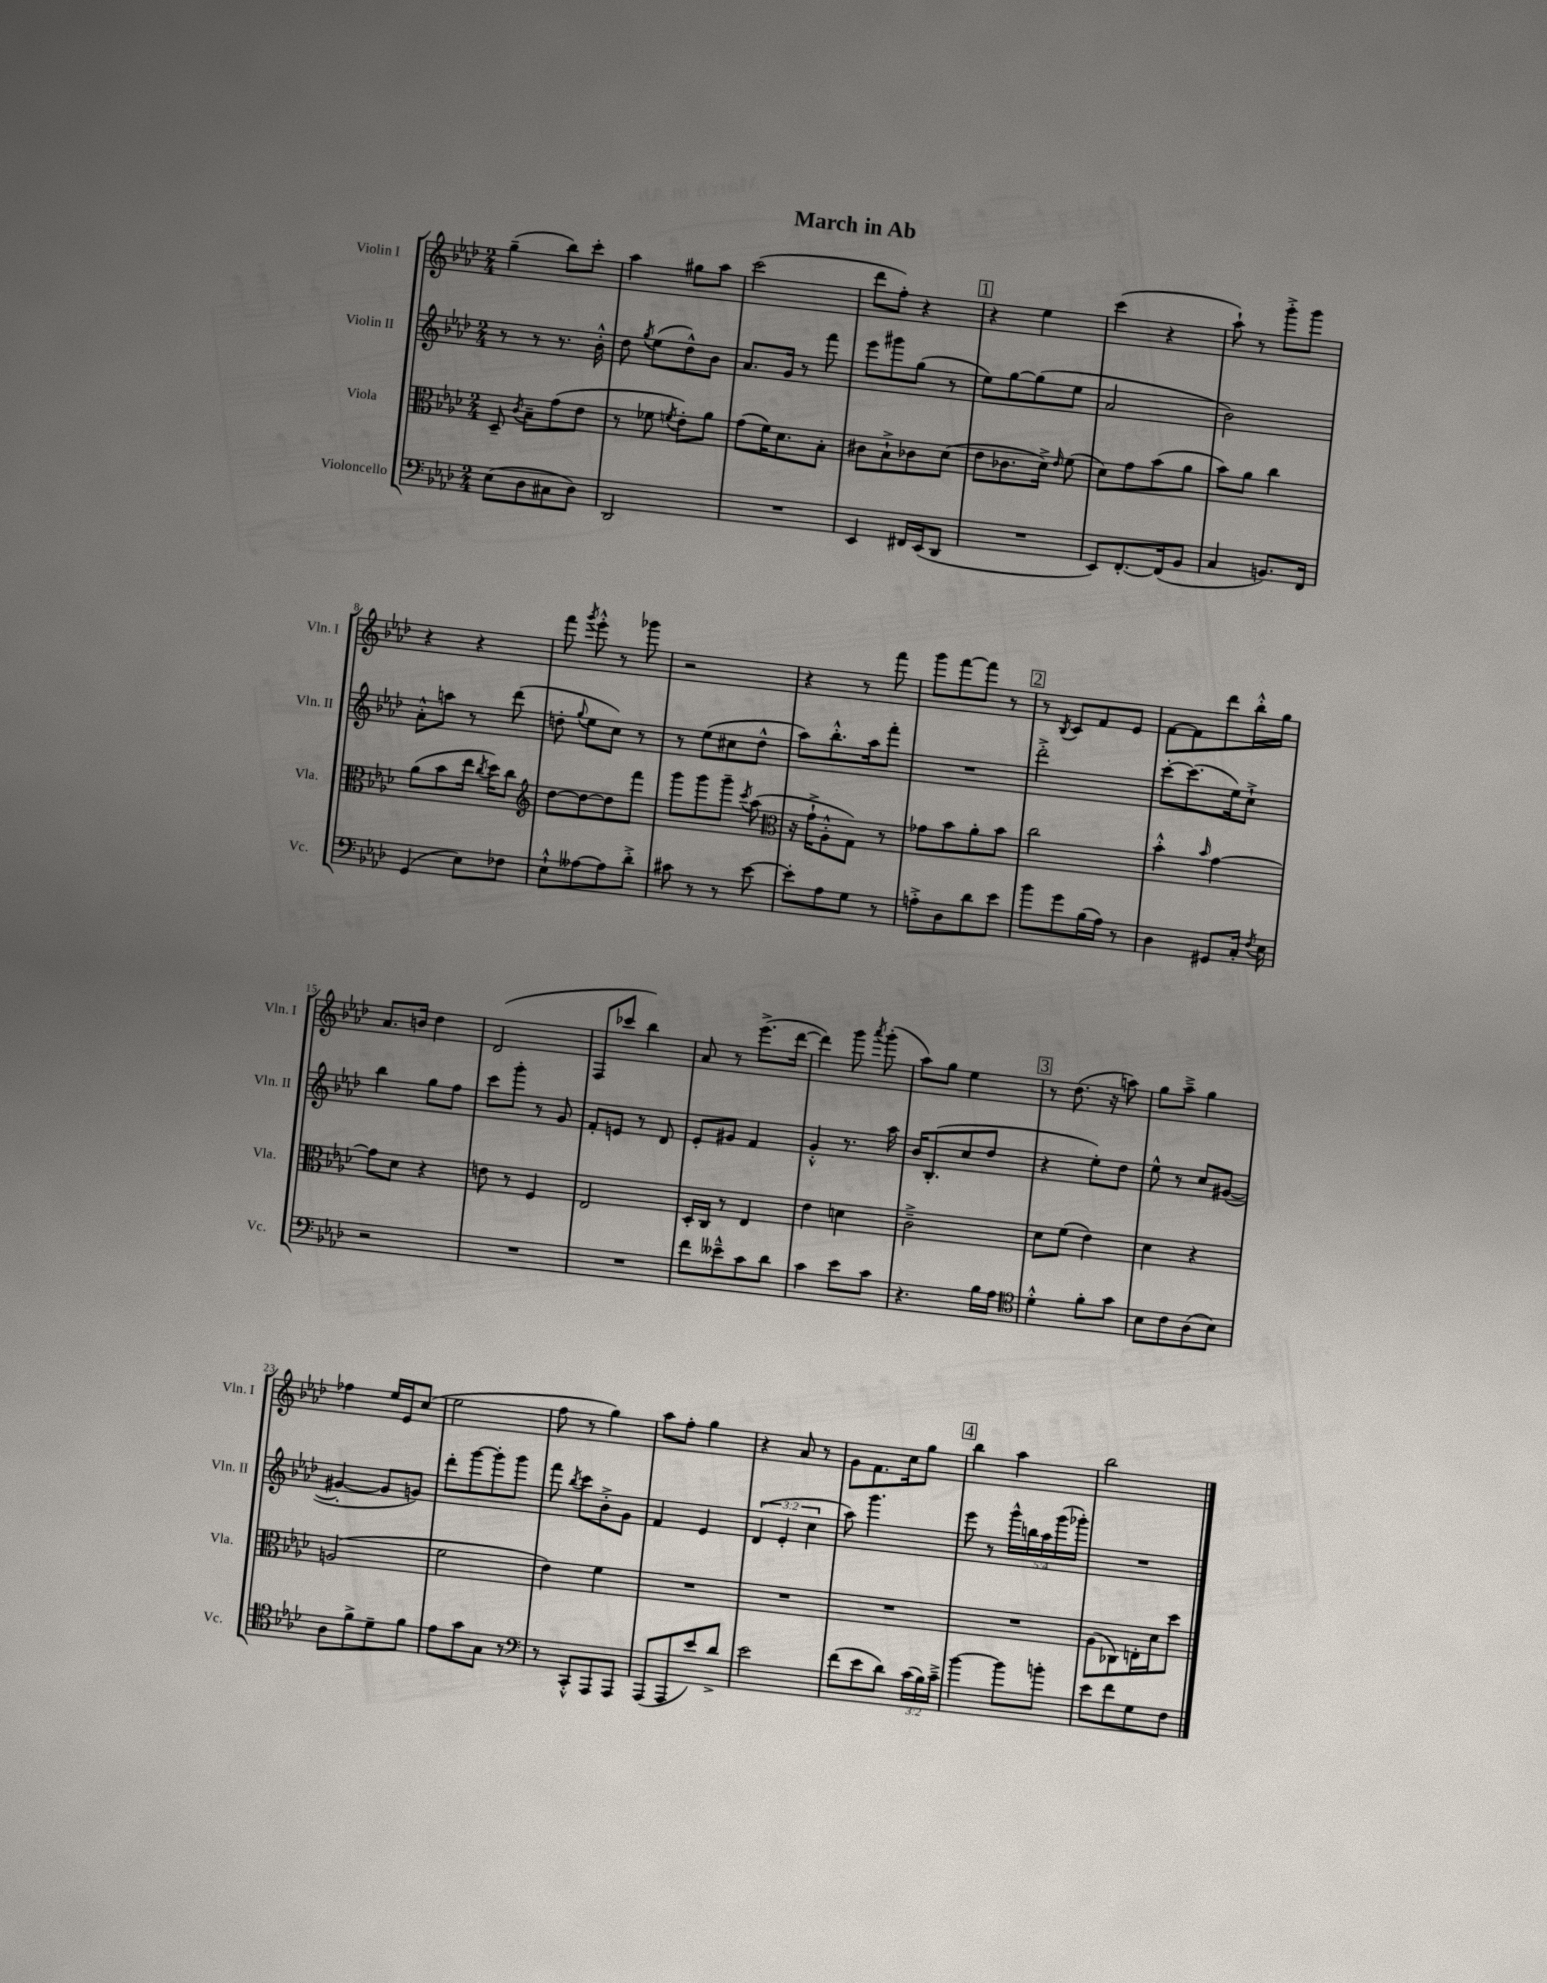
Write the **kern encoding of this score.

**kern	**kern	**kern	**kern
*part4	*part3	*part2	*part1
*staff4	*staff3	*staff2	*staff1
*I"Violoncello	*I"Viola	*I"Violin II	*I"Violin I
*I'Vc.	*I'Vla.	*I'Vln. II	*I'Vln. I
*clefF4	*clefC3	*clefG2	*clefG2
*k[b-e-a-d-]	*k[b-e-a-d-]	*k[b-e-a-d-]	*k[b-e-a-d-]
*M2/4	*M2/4	*M2/4	*M2/4
=1	=1	=1	=1
(8E-\L	8D-~/	8r	(4gg~\
.	8qc/	.	.
8D-\	8B-~\L	8r	.
8C#X\	(8g\	8.r	8bb-\L)
8D-\J)	8e-\J	.	8ccc'\J
.	.	16b-'^^\	.
=2	=2	=2	=2
2DD-/	8r	8dd-\	4aa-\
.	.	8qgg/	.
.	8f-X\	(8ee-\L	.
.	8qfn/	.	.
.	8e-'\L)	8dd-^^\)	8gg#X\L
.	8a-\J	8b-\J	8aa-\J
=3	=3	=3	=3
2r	(8g\L	8.a-/L	(2ccc\
.	16f\K)	.	.
.	8.d-\	16g/Jk	.
.	.	8r	.
.	8B-'\J	8fff\	.
=4	=4	=4	=4
4EE-/	8c#X\L	8eee-\L	8ddd-\L
.	8B-`^\	8ggg#X\	8ff'\J)
16FF#X/LL	8c-X\	(8gg\J	4r
(16EE-/J	.	.	.
8DD-/J	(8d-\J	8r	.
!!LO:REH:place=s1:t=1
=5	=5	=5	=5
2r	8e-\L	8ee-\L)	4r
.	8.c-X\	[8gg\	.
.	.	(8gg\]	4ee-\
.	16d-^\Jk)	.	.
.	16qqe-/	.	.
.	(8f\	8ee-\J	.
=6	=6	=6	=6
8EE-/L)	8d-\L)	2a-/	(4ccc\
[8.FF'/	8g\	.	.
.	(8b-\	.	4r
(16FF/k]	.	.	.
8BB-/J	8a-\J	.	.
=7	=7	=7	=7
4C/	8b-\L)	2b-\)	8aa-`\)
.	8a-\J	.	8r
8.BBn/L)	4cc\	.	8ggg'^\L
.	.	.	8ggg\J
16FF/Jk	.	.	.
!!LO:LB:g=z
=8	=8	=8	=8
(4GG/	(8a-\L	8a-'^^\L	4r
.	8b-\	8aan\J	.
8E-\L)	16ee-\Jk	8r	4r
.	8qcc/	.	.
.	16dd-\KL)	.	.
8F-X\J	8cc\J	(8ddd-\	.
=9	=9	=9	=9
*	*clefG2	*	*
8E-`^^\L	[8dd-\L	8ddn'\	8fff\
.	.	8qqgg/	8qggg/
[8A--X\	8dd-\_	8ee-\L	8eee-'^^\
8A--\]	8dd-\]	8cc\J)	8r
8d-'^\J	8fff\J	8r	8ggg-X\
=10	=10	=10	=10
8c#X\	8ggg\L	8r	2r
8r	8ggg\	(8ee-\L	.
8r	8ggg~\J	8cc#X\	.
.	8qccc/	.	.
[8e-\	(8aa-\	8dd-^^\J	.
=11	=11	=11	=11
*	*clefC3	*	*
8e-'\L]	16r	8aa-\L)	4r
.	16g`^\KL	.	.
8A-\	8A-'^^\	8.bb-'^^\	.
8G\J	8G\J)	.	8r
.	.	16aa-\k	.
8r	8r	8fff'\J	8fff\
=12	=12	=12	=12
8An'^\L	8g-X\L	2r	8ggg\L
8D-\	8b-\	.	[8fff\
8d-\	8a-'\	.	8fff\J]
8e-\J	8b-\J	.	8r
!!LO:REH:place=s1:t=2
=13	=13	=13	=13
8b-\L	2cc\	2ddd-'^\	8r
.	.	.	8qB-/
8g\	.	.	8c/L
(16B-\L	.	.	8f/
16A-\JJ)	.	.	.
8r	.	.	8e-/J
=14	=14	=14	=14
4D-\	4b-'^^\	[8ccc'\L	[8f\L
.	.	(8.ccc\]	8f\]
.	16qqb-/	.	.
8GG#X/L	[4g\	.	8ddd-\
.	.	16ee-\k)	.
16C'/Jk	.	8cc`^\J	16bb-'^^\L
8qF/	.	.	.
16E-\	.	.	16gg\JJ
!!LO:LB:g=z
=15	=15	=15	=15
2r	8g\L]	4bb-\	8.a-/L
.	8d-\J	.	.
.	.	.	16bn/Jk
.	4r	8gg\L	4dd-\
.	.	8ff\J	.
=16	=16	=16	=16
2r	8en\	8ccc\L	(2d-/
.	8r	8ggg'\J	.
.	4F/	8r	.
.	.	8g/	.
=17	=17	=17	=17
2r	2E-/	8f'/L	8F/L
.	.	8en/J	8ccc-X/J
.	.	8r	4bb-\)
.	.	8d-/	.
=18	=18	=18	=18
8f\L	16D-'/LL	8e-'/L	8a-/
.	16C/JJ	.	.
8e--X~^^\	8r	8g#X/J	8r
8c\	4E-/	4f/	(8.eee-^\L
8d-\J	.	.	.
.	.	.	[16ddd-\Jk
=19	=19	=19	=19
4c\	4e-\	4g'^^/	4ddd-\])
8e-\L	4dn\	8.r	8ggg\
.	.	.	8qaaa-/
8c\J	.	.	(8ggg'\
.	.	16aa-\	.
=20	=20	=20	=20
4.r	2c~^\	16b-/KL	8aa-\L)
.	.	(8.B-'/	.
.	.	.	8gg\J
.	.	8cc/	4ee-\
16B-\LL	.	8dd-/J	.
16A-\JJ	.	.	.
!!LO:REH:place=s1:t=3
=21	=21	=21	=21
*clefC4	*	*	*
4d-'^^\	8d-\L	4r	8r
.	(8f\J	.	(8.dd-\
8f'\L	4e-\)	8ee-'\L)	.
.	.	.	16r
8g\J	.	8dd-\J	8aan\)
=22	=22	=22	=22
8B-\L	4d-\	8ee-^^\	8gg\L
8c\	.	8r	8aa-~^\J
(8A-\	4r	8cc/L	4gg\
8B-\J)	.	([8g#X/J	.
!!LO:LB:g=z
=23	=23	=23	=23
8A-\L	(2An/	4g#X'/_	4ff-X\
8f^\	.	.	.
8d-~\	.	8g#/L]	16ee-/LL
.	.	.	16e-/J
8f\J	.	8gn/J)	(8cc/J
=24	=24	=24	=24
8e-\L	2f\	8ddd-'\L	2ee-\
8g\	.	[8ggg\	.
8G\J	.	8ggg'\]	.
8r	.	8ggg\J	.
=25	=25	=25	=25
*clefF4	*	*	*
8r	4e-\)	8fff\	8ff\
.	.	8qbb-/	.
8CC'^^/L	.	8ccc\L	8r
8AAA-/	4f\	8b-'^\	4gg\)
8AAA-/J	.	8g\J	.
=26	=26	=26	=26
(8AAA-/L	2r	4f/	8aa-\L
8AAA-/	.	.	8ff'\J
8e-/)	.	4e-/	4gg\
8d-^/J	.	.	.
=27	=27	=27	=27
2e-\	2r	(6d-/	4r
.	.	6e-'/	.
.	.	.	8a-/
.	.	6cc\	.
.	.	.	8r
=28	=28	=28	=28
(8f\L	2r	8aa-\)	8g\L
8e-\	.	4.ggg\	8.f\
8d-\J)	.	.	.
.	.	.	16cc\k
(24c\LL	.	.	8gg\J
24B-\)	.	.	.
24c~^\JJ	.	.	.
!!LO:REH:place=s1:t=4
=29	=29	=29	=29
[4b-\	2r	8eee-\	4bb-\
.	.	8r	.
8b-\L]	.	20ggg^^\LL	4aa-\
.	.	20bbn\	.
.	.	20aa-\	.
8bn'\J	.	.	.
.	.	(20ggg\	.
.	.	20ggg-X'\JJ)	.
=30	=30	=30	=30
8e-\L	(8A-\L	2r	2bb-\
8f\	8C-X\)	.	.
8G\	16En'\L	.	.
.	16d-\J	.	.
8F\J	8dd-\J	.	.
==	==	==	==
*-	*-	*-	*-
